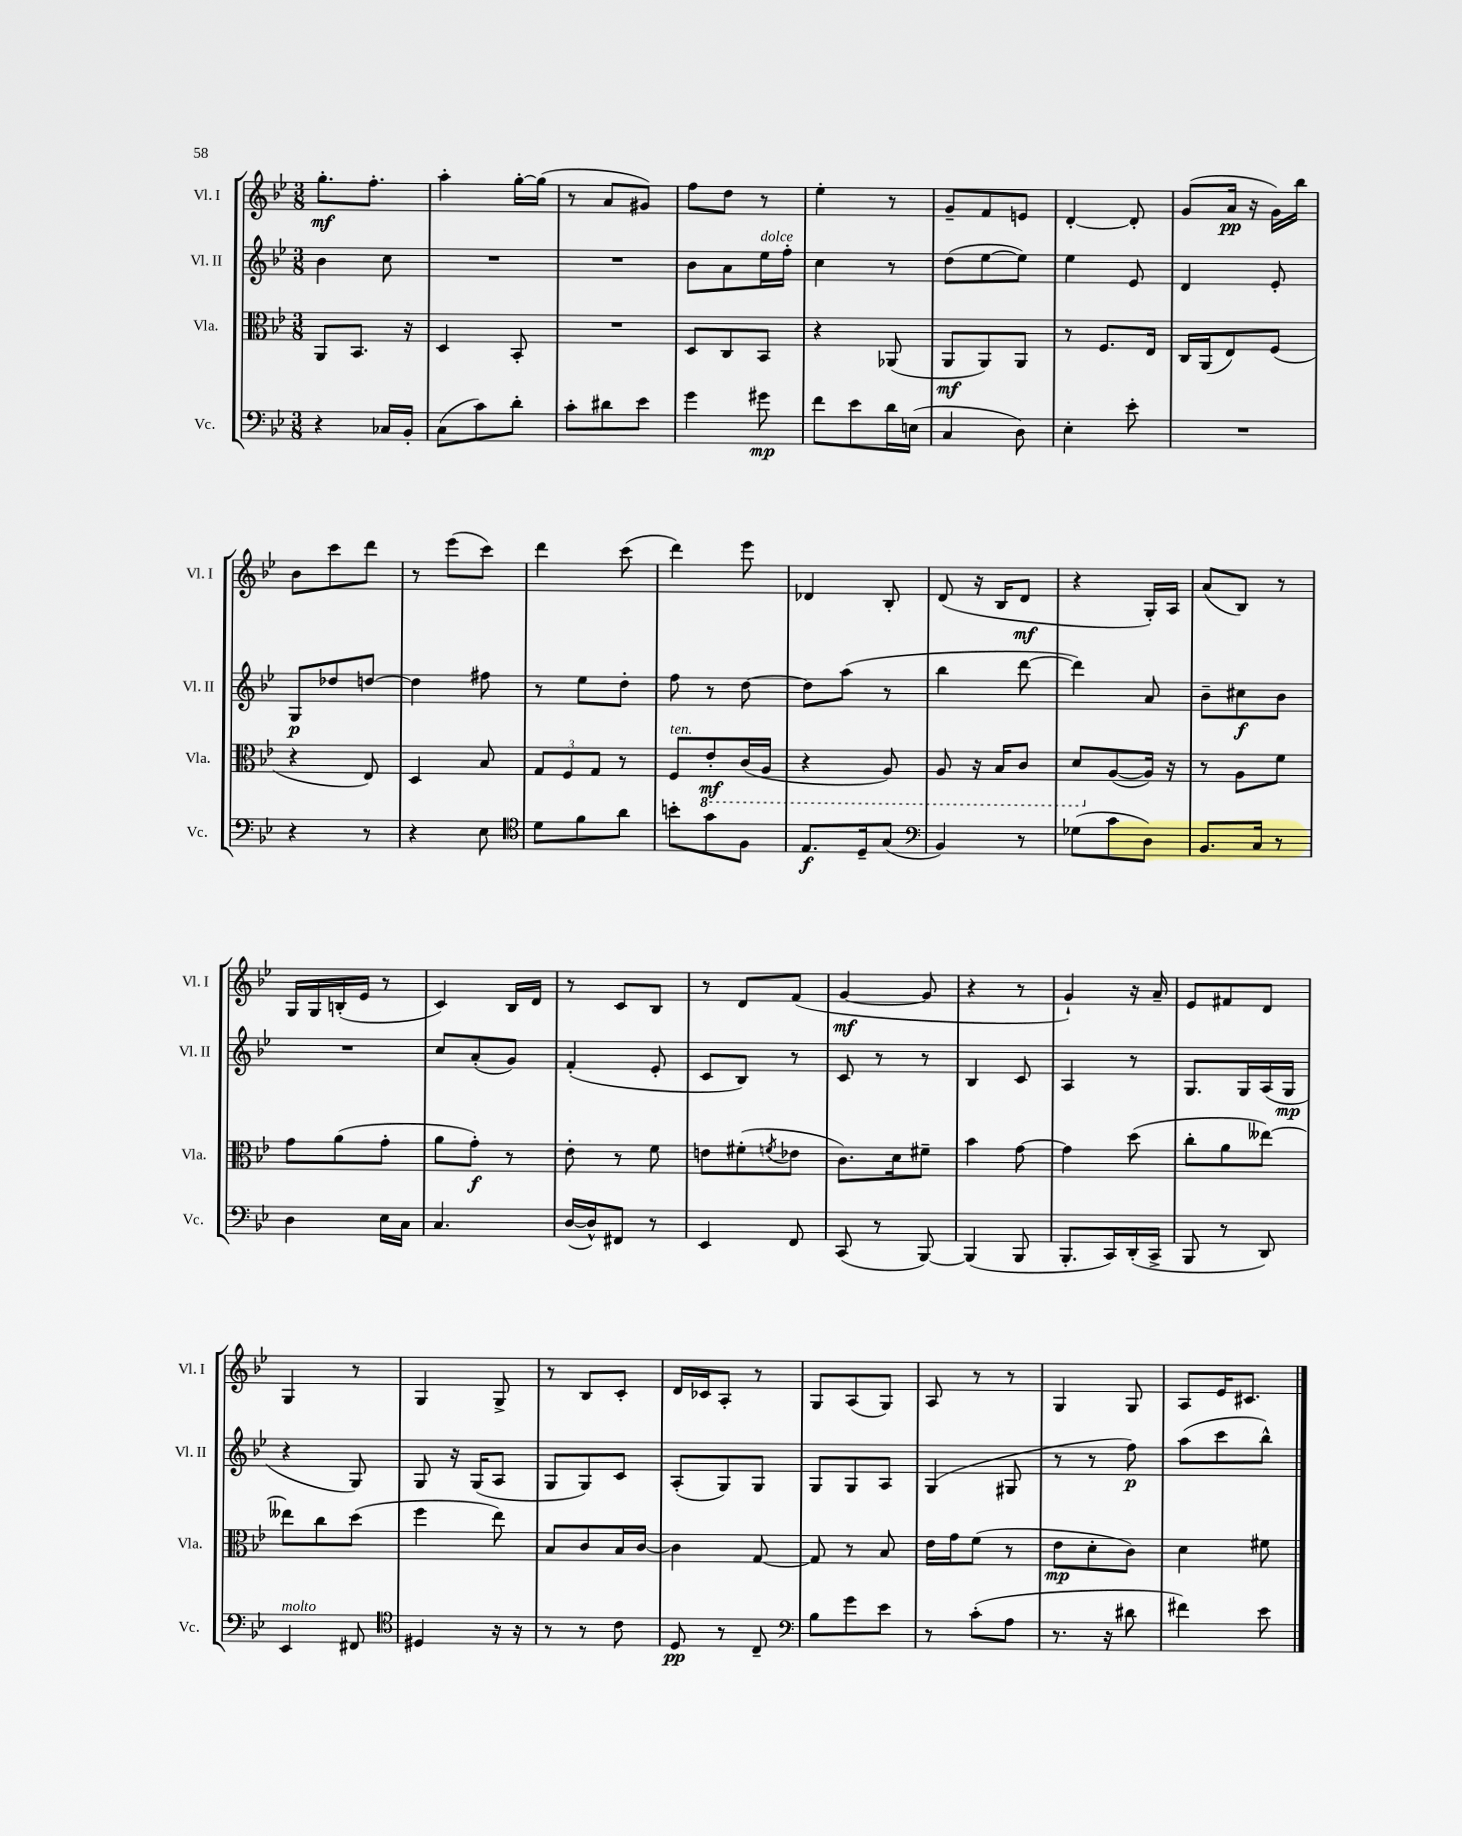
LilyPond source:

<<
\new StaffGroup <<
\new Staff = "s0" \with { instrumentName = "Vl. I" shortInstrumentName = "Vl. I" } {
    \clef treble \key bes \major \numericTimeSignature \time 3/8
    g''8.-.\mf f''8.-. |
    a''4-. g''16~-. g''16( |
    r8 a'8 gis'8) |
    f''8 d''8 r8 |
    ees''4-. r8 |
    g'8-- f'8 e'8 |
    d'4~-. d'8-. |
    g'8( a'16\pp r16 g'16) bes''16 |
    bes'8 c'''8 d'''8 |
    r8 ees'''8( c'''8) |
    d'''4 c'''8( |
    d'''4) ees'''8 |
    des'4 bes8-. |
    d'8( r16 bes16 d'8\mf |
    r4 g16-.) a16 |
    a'8( bes8) r8 |
    g16 g16 b16-.( ees'16 r8 |
    c'4) bes16 d'16 |
    r8 c'8 bes8 |
    r8 d'8 f'8( |
    g'4~\mf g'8 |
    r4 r8 |
    g'4-!) r16 a'16-- |
    ees'8 fis'8 d'8 |
    g4 r8 |
    g4 g8-> |
    r8 bes8 c'8-. |
    d'16 ces'16 a8-. r8 |
    g8 a8( g8) |
    a8 r8 r8 |
    g4 g8 |
    a8 ees'16 cis'8. \bar "|." |
}
\new Staff = "s1" \with { instrumentName = "Vl. II" shortInstrumentName = "Vl. II" } {
    \clef treble \key bes \major \numericTimeSignature \time 3/8
    bes'4 c''8 |
    R4. |
    R4. |
    bes'8 a'8 ees''16^\markup { \italic "dolce" } f''16-. |
    c''4 r8 |
    d''8( ees''8~ ees''8) |
    ees''4 ees'8 |
    d'4 ees'8-. |
    g8\p des''8 d''8~ |
    d''4 fis''8 |
    r8 ees''8 d''8-. |
    f''8 r8 d''8~ |
    d''8 a''8( r8 |
    bes''4 d'''8~ |
    d'''4) a'8 |
    bes'8-- cis''8\f bes'8 |
    R4. |
    c''8 a'8-.( g'8) |
    f'4-.( ees'8-. |
    c'8 bes8) r8 |
    c'8 r8 r8 |
    bes4 c'8 |
    a4 r8 |
    g8. g16 a16( g16\mp |
    r4 g8) |
    g8 r16 g16( a8 |
    g8 g8) c'8 |
    a8-.( g8) g8 |
    g8 g8 a8 |
    g4( gis8 |
    r8 r8 f''8\p) |
    a''8( c'''8 bes''8-^) \bar "|." |
}
\new Staff = "s2" \with { instrumentName = "Vla." shortInstrumentName = "Vla." } {
    \clef alto \key bes \major \numericTimeSignature \time 3/8
    a,8 bes,8. r16 |
    d4 bes,8-. |
    R4. |
    d8 c8 bes,8 |
    r4 aes,8( |
    a,8\mf a,8) a,8 |
    r8 f8. ees16 |
    c16 a,16( ees8) f8( |
    r4 ees8) |
    d4 bes8 |
    \tuplet 3/2 { g8 f8 g8 } r8 |
    f8^\markup { \italic "ten." } \ottava #-1 ees8-.\mf c16( a,16 |
    r4 a,8) |
    a,8 r16 bes,16 c8 |
    d8 \ottava #0 a8~( a16) r16 |
    r8 a8 f'8 |
    g'8 a'8( g'8-. |
    a'8 g'8-.\f) r8 |
    ees'8-. r8 f'8 |
    e'8 fis'8-.( \acciaccatura { f'8 } ees'8 |
    c'8.) d'16 fis'8-- |
    bes'4 g'8~ |
    g'4 d''8( |
    c''8-. a'8 eeses''8~) |
    eeses''8 c''8 d''8( |
    f''4 ees''8) |
    bes8 c'8 bes16 c'16~ |
    c'4 g8~ |
    g8 r8 bes8 |
    ees'16 g'16 f'8( r8 |
    ees'8\mp d'8-. c'8) |
    d'4 fis'8 \bar "|." |
}
\new Staff = "s3" \with { instrumentName = "Vc." shortInstrumentName = "Vc." } {
    \clef bass \key bes \major \numericTimeSignature \time 3/8
    r4 ces16 bes,16-. |
    c8( c'8) d'8-. |
    c'8-. dis'8 ees'8 |
    g'4 gis'8\mp |
    f'8 ees'8 d'16 e16( |
    c4 d8) |
    ees4-. ees'8-. |
    R4. |
    r4 r8 |
    r4 ees8 |
    \clef tenor d'8 f'8 a'8 |
    b'8-. g'8 f8 |
    ees8.\f d16-- g8( |
    \clef bass bes,4) r8 |
    ges8( c'8 d8) |
    bes,8. c16 r8 |
    d4 ees16 c16 |
    c4. |
    d16~( d16-^) fis,8 r8 |
    ees,4 f,8 |
    c,8( r8 bes,,8~) |
    bes,,4( bes,,8 |
    bes,,8.-. c,16) d,16-.( c,16-> |
    bes,,8 r8 d,8) |
    ees,4^\markup { \italic "molto" } fis,8 |
    \clef tenor dis4 r16 r16 |
    r8 r8 c'8 |
    d8\pp r8 c8-- |
    \clef bass bes8 g'8 ees'8 |
    r8 c'8-.( a8 |
    r8. r16 dis'8 |
    fis'4) ees'8 \bar "|." |
}
>>
>>
\layout { \context { \Score \remove "Bar_number_engraver" } }
